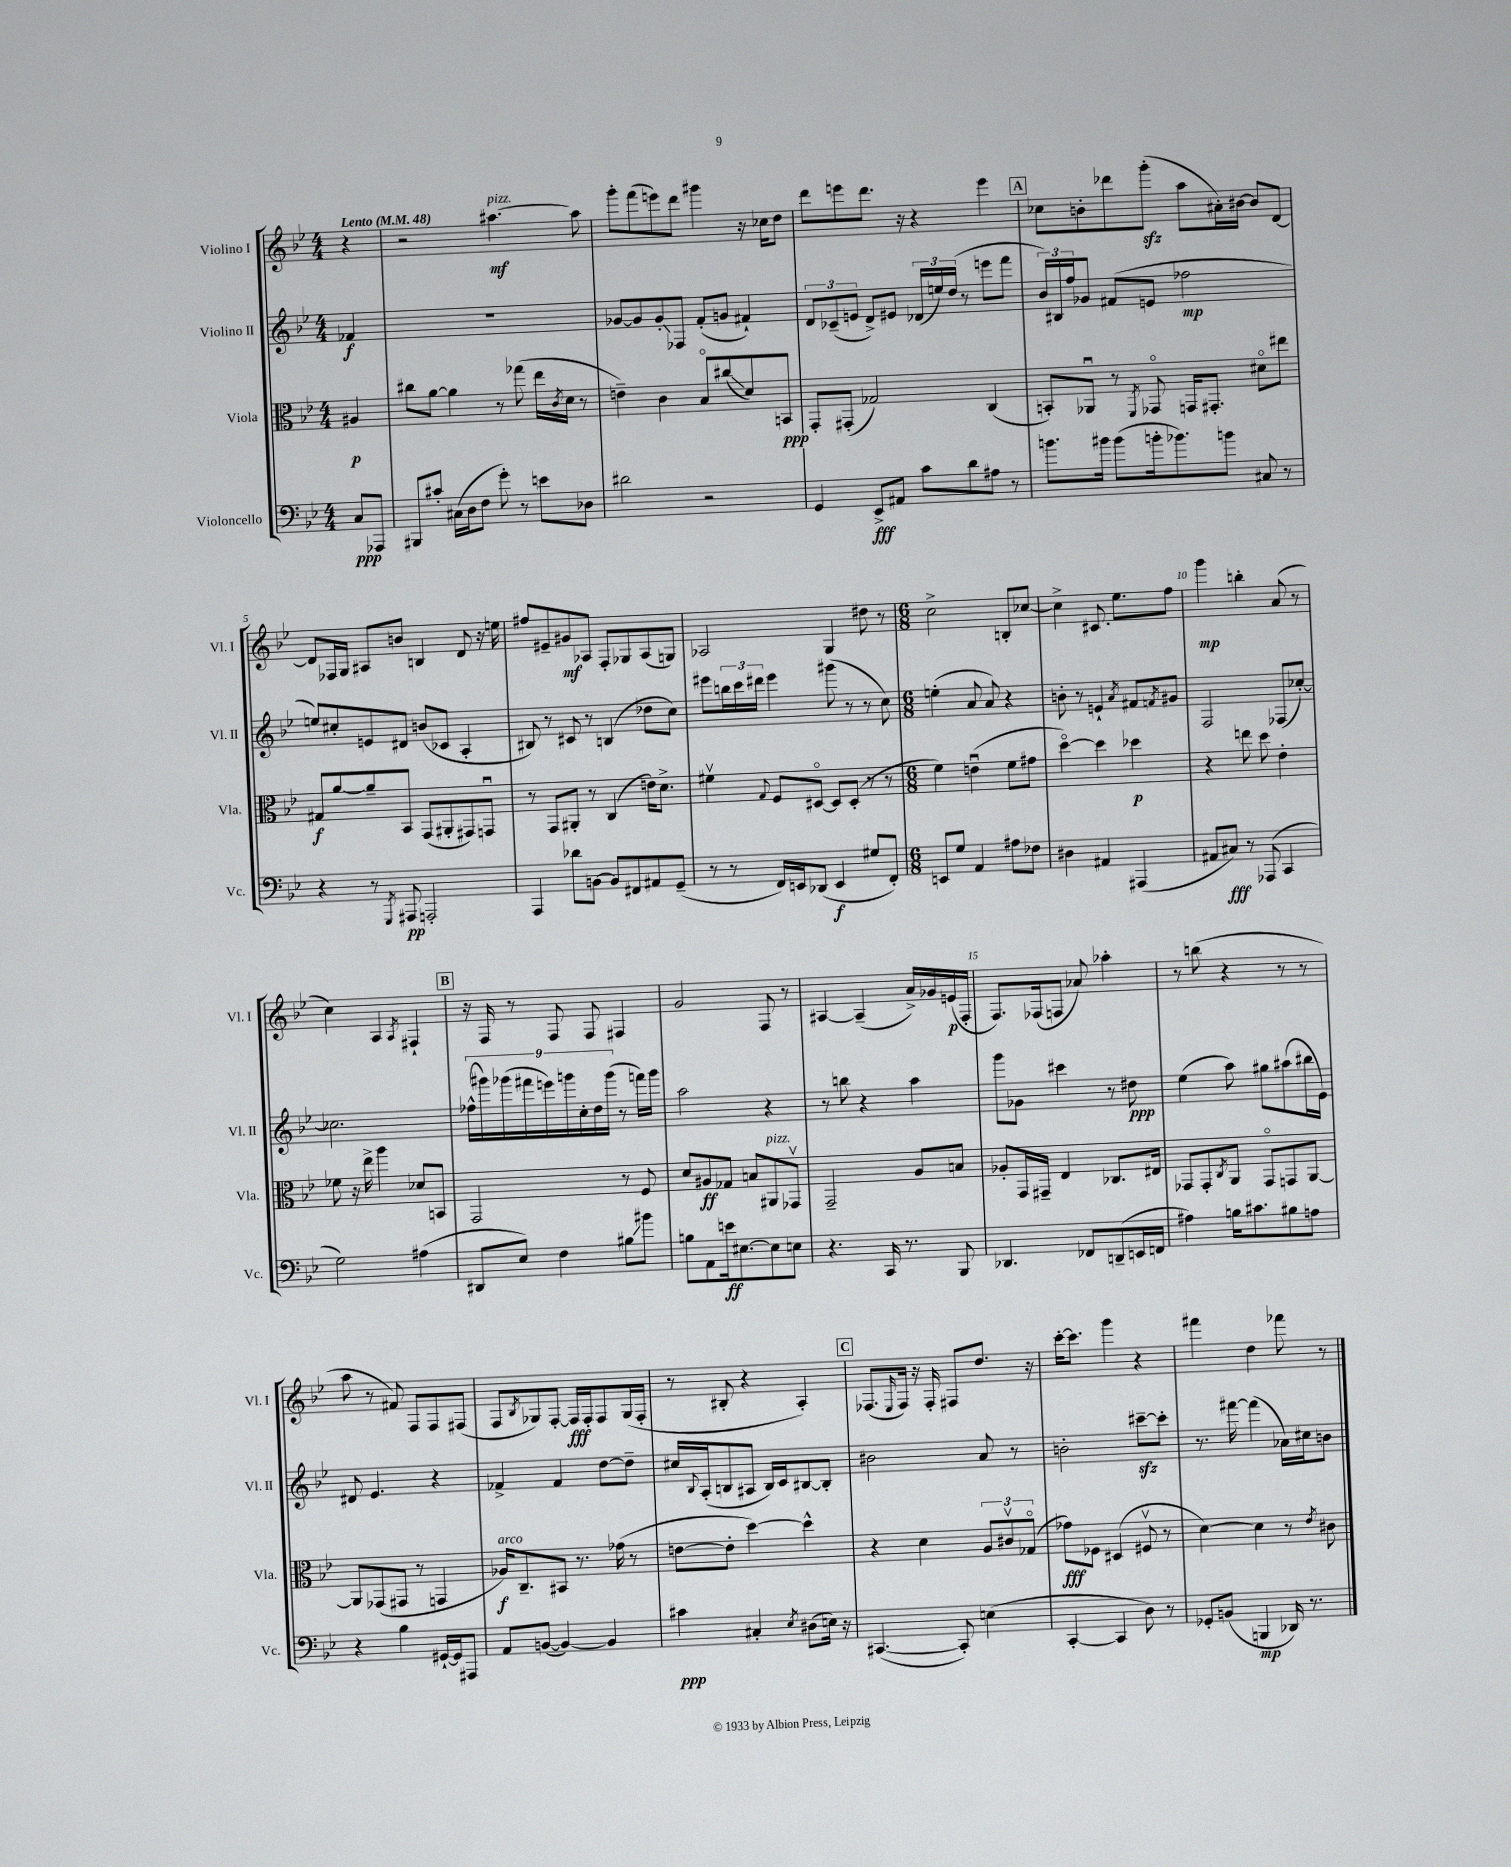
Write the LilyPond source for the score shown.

<<
\new StaffGroup <<
\new Staff = "s0" \with { instrumentName = "Violino I" shortInstrumentName = "Vl. I" } {
    \clef treble \key bes \major \numericTimeSignature \time 4/4 \partial 4 \tempo "Lento" 4 = 48
    r4 |
    r2 ais''4.~\mf^\markup { \italic "pizz." } ais''8 |
    g'''8-. f'''8( e'''8) d'''8 gis'''4 r16 ces''16 d''8 |
    d'''8 e'''8 d'''8. r16 r4 e'''4 |
    \mark \markup { \box "A" } ces''8 b'8-. des'''8 g'''8-.\sfz( a''8 ais'16-.) bis'16~ bis'8 d'8~ |
    d'8 fes16 g16 ais8 b'8 b4 d'8 r16 e''16 |
    fis''8 eis'8-- gis'8\mf aes8 f8-. ges8 aes8( g8) |
    aes2 g4 dis''8 r8 |
    \numericTimeSignature \time 6/8 c''2-> b8-. ces''8~ |
    ces''4-> cis'8. ees''8. f''8 |
    g'''4\mp b''4-. a'8( r8 |
    c''4) a4 \acciaccatura { a8 } fis4-! |
    \mark \markup { \box "B" } r16 f16 r8 f8 f8 fis4 |
    g'2 f8 r8 |
    ais4~ ais4--( a'16->) ges'16 e'16\p( f16-. |
    f8.) fes16( f8 aes'8) aes''4-. |
    r8 b''8( r4 r8 r8 |
    a''8 r8 fis'8) f8 f8 fis8( |
    f8 \acciaccatura { bes8 } ges8) f8~-. f16\fff f16-. f8 ges16( f16-. |
    r8 bis8-. r4 a4-.) |
    \mark \markup { \box "C" } fes8.( \grace { ees16 } fes16) r16 fes16-. fis8 d''8. r16 |
    c'''16~-. c'''8. g'''4 r4 |
    fis'''4 d''4 fes'''8 r8 \bar "|." |
}
\new Staff = "s1" \with { instrumentName = "Violino II" shortInstrumentName = "Vl. II" } {
    \clef treble \key bes \major \numericTimeSignature \time 4/4 \partial 4
    fes'4\f |
    R1 |
    ges'8~ ges'8 ges'8-.\glissando fes8 f'8-.( g'8 fis'4-!) |
    \tuplet 3/2 { d'8 ces'8--( e'8 } d'8->) eis'8 \tuplet 3/2 { des'16( e''16) d''16( } r8 e'''8 f'''8 |
    \mark \markup { \box "A" } \tuplet 3/2 { bes'16) bis16 f''16 } ges'8 fis'8( e'8 fes''2\mp |
    e''8) cis''8-. e'8 dis'8 b'8( ces'8 a4-. |
    bis8) r8 cis'8 r8 b4( des''8 c''8) |
    eis'''8 \tuplet 3/2 { b''16 c'''16 dis'''16 } eis'''4 gis'''8( r8 r8 c''8) |
    \numericTimeSignature \time 6/8 e''4-.( a'8 a'8) r4 |
    b'8-. r8 e'4-! \acciaccatura { a'8 } fis'8 \acciaccatura { f'8 } gis'8 |
    f2 fes8( ces''8~-.) |
    ces''2. |
    \mark \markup { \box "B" } \tuplet 9/8 { fes''16-^( gis'''16) ges'''16( fis'''16 e'''16) g'''16 c''16-. d''16 g'''16( } r8 f'''16) g'''16 |
    a''2 r4 |
    r8 b''8 r4 a''4 |
    g'''8 ges'8 cis'''4 r8 dis''8\ppp |
    ees''4( a''8) gis''8 ais''8( bis''16 ees'16) |
    dis'8 ees'4. r4 |
    fes'4-> fes'4 d''8~ d''8-- |
    cis''16 \appoggiatura { bes8 } a16-.( b8 ais8 b16) c'16 bis8~ bis8-. |
    \mark \markup { \box "C" } bis'2 a'8 r8 |
    b'2-. cis'''8~--\sfz cis'''8-. |
    r8. fis'''16~ fis'''4( aes'16) cis''16 b'8 \bar "|." |
}
\new Staff = "s2" \with { instrumentName = "Viola" shortInstrumentName = "Vla." } {
    \clef alto \key bes \major \numericTimeSignature \time 4/4 \partial 4
    ais4\p |
    cis''8 a'8~ a'4 r8 ges''8( ees''16 \acciaccatura { c'8 } d'16 r8 |
    e'4--) c'4 bes8\flageolet cis''8\glissando( d'8) b,8\ppp |
    g,8-. gis,8-.( ges2) c4( |
    \mark \markup { \box "A" } b,8-.) aes,8\downbow r8 \acciaccatura { f,8 } ges,8\flageolet g,16 gis,8.-. dis'8\flageolet eis''8 |
    gis8\f a'8~ a'8-- bes,8 g,8( ais,8-. gis,8) g,8\downbow |
    r8 g,8 ais,8-. r8 c4( e'16) d'8.-> |
    fis'4\upbow \appoggiatura { g8 } f8 dis8~\flageolet dis8 dis8-.( r8 r8 |
    \numericTimeSignature \time 6/8 f'4) e'4\downbow( f'8 gis'8 |
    d''4~\flageolet) d''4 des''4\p |
    r4 e''8 d''8 ees'4-. |
    fes'8 r16 ees''16-> a''4 des'8 b,8 |
    \mark \markup { \box "B" } g,2 r8 f8 |
    d'8 ais8\ff ges8 b8 ais,8^\markup { \italic "pizz." } ges,8\upbow |
    g,2-- a8 b8 |
    aes8-. g,16 gis,16-- ees4 ces8. eis16 |
    ges,8 ges,8-. \acciaccatura { c8 } a,8 ges,8\flageolet g,8 a,8~ |
    a,8 ges,8( gis,8 r8 g,4 |
    aes16\f^\markup { \italic "arco" }) c8.-- bis,8 r8. ges'16( r8 |
    e'8~ e'8-. d''4~) d''4-^ |
    \mark \markup { \box "C" } r4 d'4 \tuplet 3/2 { a8 cis'8\upbow ges8\flageolet( } |
    ges'8\fff) fes8 dis4( fis8\upbow r8 |
    d'4~) d'4 r8 \acciaccatura { ees'8 } cis'8 \bar "|." |
}
\new Staff = "s3" \with { instrumentName = "Violoncello" shortInstrumentName = "Vc." } {
    \clef bass \key bes \major \numericTimeSignature \time 4/4 \partial 4
    c8\ppp aes,,8 |
    bis,,8 cis'8-. cis16( d16 f8 g'8-.) r8 e'8 des8 |
    dis'2 r2 |
    g,4 ees,8->\fff ais,8 c'8 d'8 ais8 r8 |
    \mark \markup { \box "A" } b'8. bis'16 bis'8( b'16-. bes'8.) b'8 cis8 r8 |
    r4 r8 \acciaccatura { g,,8 } ais,,8\pp a,,2-. |
    a,,4 des'8 b,8~ b,8 fis,8 ais,8 g,8--( |
    r8 r8 f,16) e,16 des,8( e,4\f gis8 f,8-.) |
    \numericTimeSignature \time 6/8 e,8 g8 a,4 ais8 fes8 |
    dis4 ais,4 ais,,4( |
    ais,8 cis8\fff) r8 aes,,8( c,4 |
    g2) ais4( |
    \mark \markup { \box "B" } dis,8 ees8) f4 bis8\glissando bis'8 |
    b8 a,8 e'16\ff eis8.~ eis8 e8 |
    r4. c,16 r8. bes,,8 |
    des,4. fes,8 d,8--( e,16 f,16 |
    ais4) b16 cis'8. bis8 a8 |
    r4 bes4 gis,16~-! gis,16 ais,,8 |
    a,8 b,8~( b,4~) b,4 |
    cis'4\ppp cis4-. \acciaccatura { ees8 } dis8( e16) r16 |
    \mark \markup { \box "C" } cis,4.~( cis,8-.) e4( |
    c,4~-. c,4 d8) r8 |
    ges,8-. b,8( b,,4\mp des,16) r8. \bar "|." |
}
>>
>>
\layout { \context { \Score \override BarNumber.break-visibility = ##(#f #t #t) barNumberVisibility = #(every-nth-bar-number-visible 5) } }
